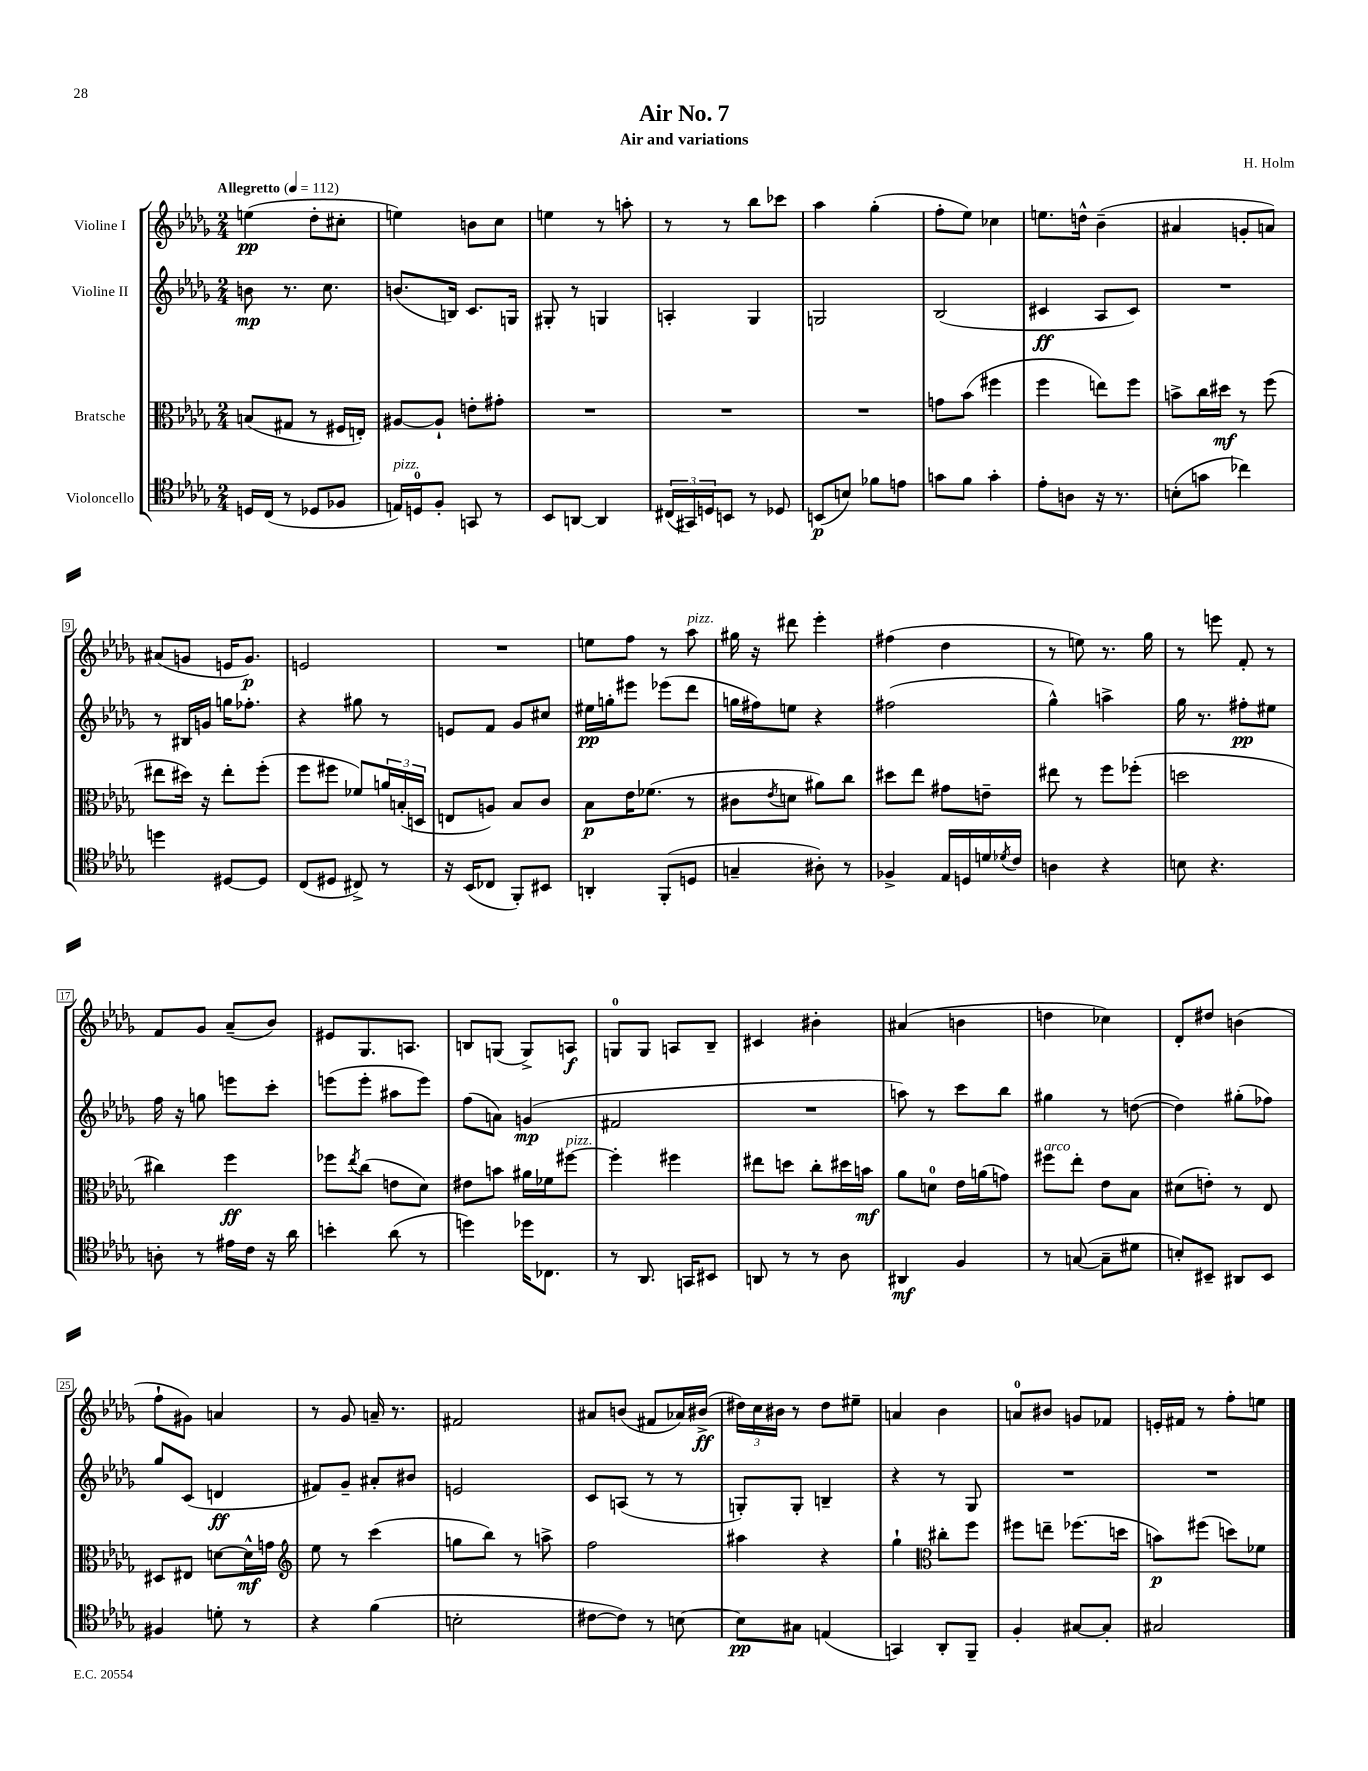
\header { title = "Air No. 7" composer = "H. Holm" subtitle = "Air and variations" }
<<
\new StaffGroup <<
\new Staff = "s0" \with { instrumentName = "Violine I" } {
    \clef treble \key des \major \numericTimeSignature \time 2/4 \tempo "Allegretto" 4 = 112
    e''4\pp( des''8-. cis''8-. |
    e''4) b'8 c''8 |
    e''4 r8 a''8-. |
    r8 r8 bes''8 ces'''8 |
    aes''4 ges''4-.( |
    f''8-. ees''8) ces''4 |
    e''8. d''16-^ bes'4--( |
    ais'4 g'8-. a'8) |
    ais'8( g'8 e'16 g'8.\p) |
    e'2 |
    R2 |
    e''8 f''8 r8 aes''8^\markup { \italic "pizz." } |
    gis''16 r16 dis'''8 ees'''4-. |
    fis''4( des''4 |
    r8 e''8) r8. ges''16 |
    r8 e'''8 f'8-. r8 |
    f'8 ges'8 aes'8--( bes'8) |
    eis'8 ges8. a8. |
    b8 g8( g8->) a8\f |
    g8-0 g8 a8 bes8-- |
    cis'4 bis'4-. |
    ais'4( b'4 |
    d''4 ces''4) |
    des'8-. dis''8 b'4( |
    f''8-! gis'8) a'4 |
    r8 ges'8 a'16-- r8. |
    fis'2 |
    ais'8 b'8( fis'8 aes'16) bis'16->\ff( |
    \tuplet 3/2 { dis''16) c''16 bis'16 } r8 dis''8 eis''8-- |
    a'4 bes'4 |
    a'8-0 bis'8 g'8 fes'8 |
    e'16-. fis'16 r8 f''8-. e''8 \bar "|." |
}
\new Staff = "s1" \with { instrumentName = "Violine II" } {
    \clef treble \key des \major \numericTimeSignature \time 2/4
    b'8\mp r8. c''8. |
    b'8.( b16) c'8. g16 |
    gis8-. r8 g4 |
    a4-. ges4 |
    g2 |
    bes2( |
    cis'4\ff aes8 cis'8) |
    R2 |
    r8 bis16 g'16 g''16 fes''8.-. |
    r4 gis''8 r8 |
    e'8 f'8 ges'8 cis''8 |
    eis''16\pp g''16-. eis'''8 ees'''8( des'''8 |
    g''16 fis''16) e''8 r4 |
    fis''2( |
    ges''4-^) a''4-> |
    ges''16 r8. fis''8-.\pp eis''8 |
    f''16 r16 g''8 e'''8 c'''8-. |
    e'''8( e'''8-. ais''8 e'''8) |
    f''8( a'8) g'4\mp( |
    fis'2 |
    R2 |
    a''8) r8 c'''8 bes''8 |
    gis''4 r8 d''8~( |
    d''4) gis''8-.( fes''8) |
    ges''8 c'8( d'4\ff |
    fis'8) ges'8-- ais'8-. bis'8 |
    e'2 |
    c'8 a8( r8 r8 |
    g8-.) g8-. b4-- |
    r4 r8 ges8 |
    R2 |
    R2 \bar "|." |
}
\new Staff = "s2" \with { instrumentName = "Bratsche" } {
    \clef alto \key des \major \numericTimeSignature \time 2/4
    b8( gis8 r8 fis16 e16-.) |
    ais8~ ais8-! e'8-. gis'8-. |
    R2 |
    R2 |
    R2 |
    g'8 bes'8( fis''4 |
    f''4 e''8) f''8 |
    b'8-> c''16 dis''16\mf r8 f''8( |
    eis''8 dis''16) r16 eis''8-. f''8-.( |
    f''8 fis''8 fes'8) \tuplet 3/2 { a'16 b16-.( d16 } |
    e8 a8) bes8 c'8 |
    bes8\p ees'16 fes'8.( r8 |
    cis'8 \acciaccatura { ees'8 } d'8 ais'8) c''8 |
    dis''8 ees''8 gis'8 e'8-- |
    eis''8 r8 f''8 fes''8-.( |
    d''2 |
    cis''4) f''4\ff |
    fes''8 \acciaccatura { ees''8 } c''8( e'8 des'8) |
    eis'8 b'8 ais'16 fes'16 fis''8~^\markup { \italic "pizz." } |
    fis''4-. fis''4 |
    eis''8 d''8 c''8-. dis''16 b'16\mf |
    aes'8 d'8-0 ees'16 a'16( g'8) |
    fis''8^\markup { \italic "arco" } ees''8-. ees'8 bes8 |
    dis'8( e'8-.) r8 ees8 |
    dis8 eis8 d'8~ d'16-^\mf g'16 |
    \clef treble ees''8 r8 c'''4( |
    g''8 bes''8) r8 a''8-> |
    f''2 |
    ais''4 r4 |
    ges''4-! \clef alto cis''8-. f''8 |
    fis''8 e''8-- fes''8.( d''16 |
    b'8\p) fis''8( d''8) fes'8 \bar "|." |
}
\new Staff = "s3" \with { instrumentName = "Violoncello" } {
    \clef tenor \key des \major \numericTimeSignature \time 2/4
    d16 c16( r8 des8 fes8 |
    e16^\markup { \italic "pizz." }) d16-0 f8-. g,8 r8 |
    bes,8 a,8~ a,4 |
    \tuplet 3/2 { cis16( gis,16) d16 } b,8 r8 des8 |
    b,8\p( b8) fes'8 e'8 |
    g'8 f'8 g'4-. |
    ees'8-. a8 r16 r8. |
    b8-.( g'8 ces''4) |
    d''4 dis8~ dis8 |
    c8( dis8 cis8->) r8 |
    r16 bes,16( ces8 f,8-.) bis,8 |
    a,4-. f,8-.( d8 |
    g4-- ais8-.) r8 |
    fes4-> ees16 d16 d'16 \acciaccatura { des'8 } c'16 |
    a4 r4 |
    b8 r4. |
    a8-. r8 eis'16 c'16 r16 aes'16 |
    b'4-. aes'8( r8 |
    d''4) des''16 ces8. |
    r8 aes,8. g,16 bis,8 |
    a,8 r8 r8 aes8 |
    ais,4\mf f4 |
    r8 g8~( g8-- dis'8 |
    b8-.) bis,8-- ais,8 bis,8 |
    fis4 d'8-. r8 |
    r4 f'4( |
    b2-. |
    cis'8~ cis'8) r8 b8~ |
    b8\pp gis8 e4( |
    g,4) aes,8-. f,8-- |
    f4-. gis8~ gis8-. |
    gis2 \bar "|." |
}
>>
>>
\layout { \context { \Score \override BarNumber.stencil = #(make-stencil-boxer 0.1 0.3 ly:text-interface::print) } }
